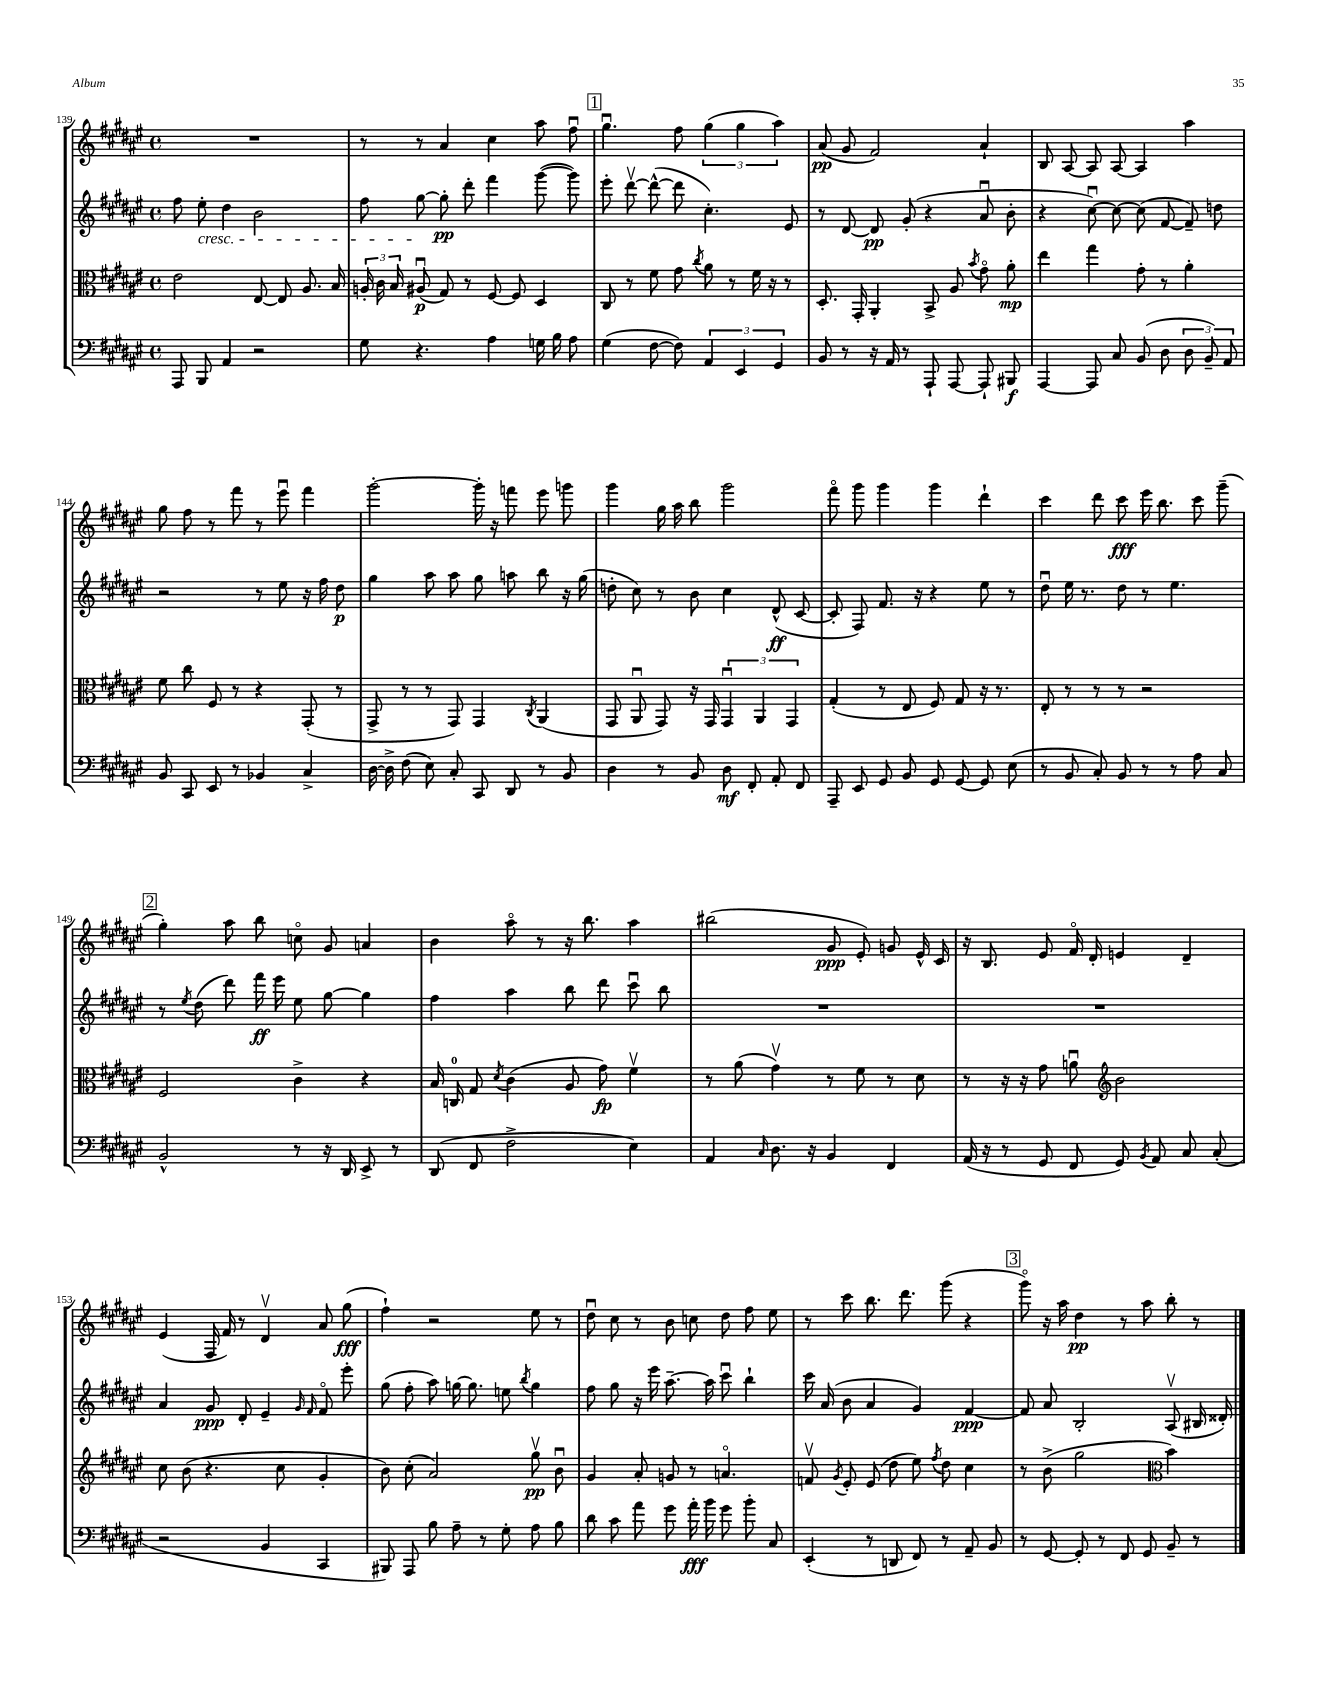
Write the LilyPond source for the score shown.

<<
\new StaffGroup <<
\new Staff = "s0" {
    \clef treble \key fis \major \defaultTimeSignature \time 4/4
    \autoBeamOff R1 |
    r8 r8 ais'4 cis''4 ais''8 fis''8\downbow |
    \mark \markup { \box "1" } gis''4.\downbow fis''8 \tuplet 3/2 { gis''4( gis''4 ais''4) } |
    ais'8\pp( gis'8 fis'2) ais'4-! |
    b8 ais8~ ais8 ais8~ ais4 ais''4 |
    gis''8 fis''8 r8 fis'''8 r8 eis'''8\downbow fis'''4 |
    gis'''2~-. gis'''16-. r16 f'''8 eis'''8 g'''8 |
    gis'''4 gis''16 ais''16 b''8 gis'''2 |
    fis'''8\flageolet gis'''8 gis'''4 gis'''4 dis'''4-! |
    cis'''4 dis'''8 cis'''8\fff eis'''16 b''8. cis'''8 gis'''8--( |
    \mark \markup { \box "2" } gis''4-.) ais''8 b''8 c''8\flageolet gis'8 a'4 |
    b'4 ais''8\flageolet r8 r16 b''8. ais''4 |
    bis''2( gis'8\ppp eis'8-.) g'8 eis'16-^ cis'16 |
    r16 b8. eis'8 fis'16\flageolet dis'16-. e'4 dis'4-- |
    eis'4( fis16 fis'16) r8 dis'4\upbow ais'8 gis''8\fff( |
    fis''4-!) r2 eis''8 r8 |
    dis''8\downbow cis''8 r8 b'8 c''8 dis''8 fis''8 eis''8 |
    r8 cis'''8 b''8. dis'''8. gis'''8( r4 |
    \mark \markup { \box "3" } gis'''8\flageolet) r16 ais''16 dis''4\pp r8 ais''8 b''8-. r8 \bar "|." |
}
\new Staff = "s1" {
    \clef treble \key fis \major \defaultTimeSignature \time 4/4
    \autoBeamOff fis''8 eis''8-.\cresc dis''4 b'2 |
    fis''8 gis''8~\! gis''8-.\pp dis'''8-. fis'''4 gis'''8~( gis'''8) |
    \mark \markup { \box "1" } eis'''8-. dis'''8~\upbow dis'''8~-^( dis'''8 cis''4.-.) eis'8 |
    r8 dis'8~ dis'8\pp gis'8-.( r4 ais'8\downbow b'8-. |
    r4 cis''8~\downbow) cis''8~ cis''8( fis'8~ fis'8--) d''8 |
    r2 r8 eis''8 r16 fis''16 dis''8\p |
    gis''4 ais''8 ais''8 gis''8 a''8 b''8 r16 gis''16( |
    d''8-. cis''8) r8 b'8 cis''4 dis'8-^\ff( cis'8~ |
    cis'8-. fis8) fis'8. r16 r4 eis''8 r8 |
    dis''8\downbow eis''16 r8. dis''8 r8 eis''4. |
    \mark \markup { \box "2" } r8 \acciaccatura { eis''8 } dis''8( dis'''8) fis'''16\ff eis'''16 eis''8 gis''8~ gis''4 |
    fis''4 ais''4 b''8 dis'''8 cis'''8\downbow b''8 |
    R1 |
    R1 |
    ais'4 gis'8\ppp dis'8-. eis'4-- \grace { gis'16 fis'16 } fis'8\flageolet eis'''8-. |
    gis''8( fis''8-. ais''8) g''16~ g''8. e''8 \acciaccatura { b''8 } g''4 |
    fis''8 gis''8 r16 eis'''16 ais''8.~-- ais''16 cis'''8\downbow b''4-! |
    cis'''16 ais'16( b'8 ais'4 gis'4) fis'4~\ppp |
    \mark \markup { \box "3" } fis'8 ais'8 b2-. ais8\upbow( bis16 disis'16-.) \bar "|." |
}
\new Staff = "s2" {
    \clef alto \key fis \major \defaultTimeSignature \time 4/4
    \autoBeamOff eis'2 eis8~ eis8 ais8. b16 |
    \tuplet 3/2 { a16-. cis'16 b16 } ais8\downbow\p( gis8) r8 fis8~ fis8 dis4 |
    \mark \markup { \box "1" } cis8 r8 fis'8 gis'8 \acciaccatura { cis''8 } ais'8 r8 fis'16 r16 r8 |
    dis8.-. gis,16-. ais,4-. b,8-> ais8 \acciaccatura { b'8 } gis'8\flageolet ais'8-.\mp |
    eis''4 gis''4 gis'8-. r8 ais'4-. |
    fis'8 cis''8 fis8 r8 r4 gis,8-.( r8 |
    gis,8-> r8 r8 gis,8) gis,4 \acciaccatura { cis8 } ais,4( |
    gis,8 ais,8\downbow gis,8) r16 gis,16 \tuplet 3/2 { gis,4\downbow ais,4 gis,4 } |
    gis4-.( r8 eis8 fis8) gis8 r16 r8. |
    eis8-. r8 r8 r8 r2 |
    \mark \markup { \box "2" } fis2 cis'4-> r4 |
    b16 c16-0 gis8 \acciaccatura { dis'8 } cis'4( ais8 gis'8\fp) fis'4\upbow |
    r8 ais'8( gis'4\upbow) r8 fis'8 r8 dis'8 |
    r8 r16 r16 gis'8 a'8\downbow \clef treble b'2 |
    cis''8 b'8( r4. cis''8 gis'4-. |
    b'8) cis''8-.( ais'2) gis''8\upbow\pp b'8\downbow |
    gis'4 ais'8-. g'8 r8 a'4.\flageolet |
    f'8\upbow \acciaccatura { gis'8 } eis'8-. eis'8( dis''8 eis''8) \acciaccatura { fis''8 } dis''8 cis''4 |
    \mark \markup { \box "3" } r8 b'8->( gis''2 \clef alto b'4) \bar "|." |
}
\new Staff = "s3" {
    \clef bass \key fis \major \defaultTimeSignature \time 4/4
    \autoBeamOff ais,,8 b,,8 ais,4 r2 |
    gis8 r4. ais4 g16 b16 ais8 |
    \mark \markup { \box "1" } gis4( fis8~ fis8) \tuplet 3/2 { ais,4 eis,4 gis,4 } |
    b,8 r8 r16 ais,16 r8 ais,,8-! ais,,8~ ais,,8-! bis,,8\f |
    ais,,4~ ais,,8 cis8 b,8( dis8 \tuplet 3/2 { dis8 b,8--) ais,8 } |
    b,8 cis,8 eis,8 r8 bes,4 cis4-> |
    dis16~ dis16-> fis8( eis8) cis8-. cis,8 dis,8 r8 b,8 |
    dis4 r8 b,8 dis8\mf fis,8-. ais,8-. fis,8 |
    ais,,8-- eis,8 gis,8 b,8 gis,8 gis,8~ gis,8 eis8( |
    r8 b,8 cis8-.) b,8 r8 r8 ais8 cis8 |
    \mark \markup { \box "2" } b,2-^ r8 r16 dis,16 eis,8-> r8 |
    dis,8( fis,8 fis2-> eis4) |
    ais,4 \grace { cis16 } dis8. r16 b,4 fis,4 |
    ais,16( r16 r8 gis,8 fis,8 gis,8) \acciaccatura { b,8 } ais,8 cis8 cis8-.( |
    r2 b,4 cis,4 |
    bis,,8) ais,,8 b8 ais8-- r8 gis8-. ais8 b8 |
    dis'8 cis'8 ais'8 gis'8 ais'16-.\fff b'16 gis'8 b'8-. cis8 |
    eis,4-.( r8 d,8 fis,8) r8 ais,8-- b,8 |
    \mark \markup { \box "3" } r8 gis,8~ gis,8-. r8 fis,8 gis,8 b,8-- r8 \bar "|." |
}
>>
>>
\layout { \context { \Score currentBarNumber = #139 } }
